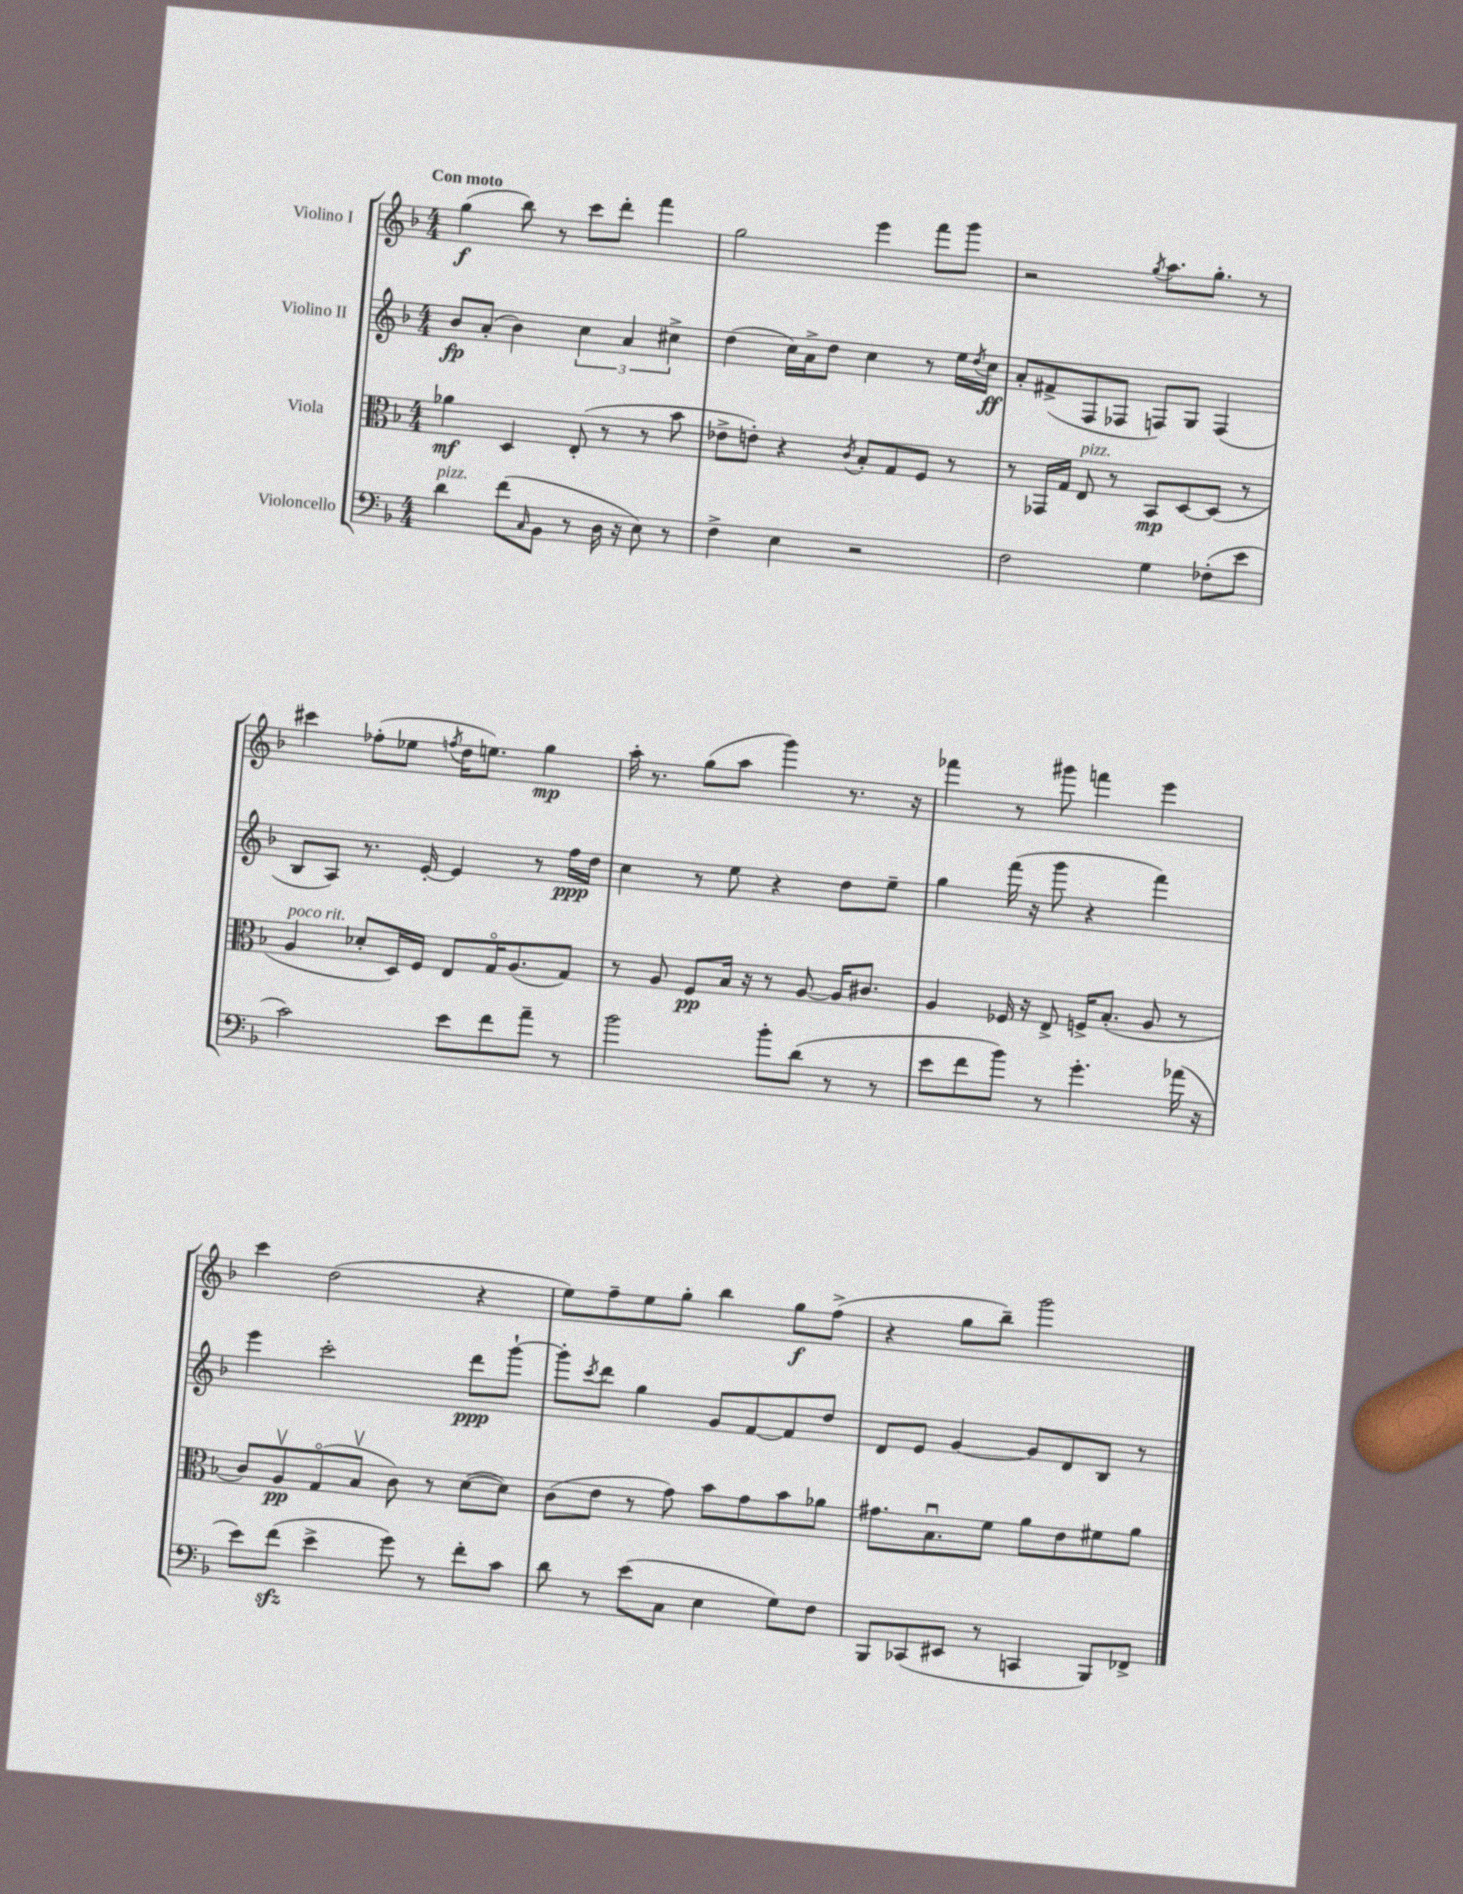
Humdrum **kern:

**kern	**kern	**dynam	**kern	**dynam	**kern	**dynam
*part4	*part3	*part3	*part2	*part2	*part1	*part1
*staff4	*staff3	*staff3	*staff2	*staff2	*staff1	*staff1
*I"Violoncello	*I"Viola	*	*I"Violino II	*	*I"Violino I	*
*clefF4	*clefC3	*	*clefG2	*	*clefG2	*
*k[b-]	*k[b-]	*	*k[b-]	*	*k[b-]	*
*M4/4	*M4/4	*	*M4/4	*	*M4/4	*
=1	=1	=1	=1	=1	=1	=1
!	!	!	!	!	!LO:TX:a:B:t=Con moto	!
!LO:TX:a:i:t=pizz.	!	!	!	!	!	!
4d\	4a-X\	mf	8b-/L	fp	(4gg\	f
.	.	.	(8a'/J	.	.	.
(8f\L	4D/	.	4b-\)	.	8bb-\)	.
16qqC/	.	.	.	.	.	.
8BB-\J	.	.	.	.	8r	.
8r	(8E'/	.	6cc\	.	8ccc\L	.
16D\	8r	.	.	.	8ddd'\J	.
.	.	.	6a/	.	.	.
16r	.	.	.	.	.	.
8E\)	8r	.	.	.	4fff\	.
.	.	.	6cc#X^\	.	.	.
8r	8b-\	.	.	.	.	.
=2	=2	=2	=2	=2	=2	=2
4F^\	8e-X^\L	.	(4dd\	.	2gg\	.
.	8en'\J)	.	.	.	.	.
4E\	4r	.	16cc\LL)	.	.	.
.	.	.	16a^\J	.	.	.
.	.	.	8dd\J	.	.	.
.	8qc/	.	.	.	.	.
2r	8B-'/L	.	4cc\	.	4eee\	.
.	8G/	.	.	.	.	.
.	8F/J	.	8r	.	8fff\L	.
.	8r	.	16ee\LL	.	8ggg\J	.
.	.	.	8qdd/	.	.	.
.	.	.	16cc\JJ	ff	.	.
=3	=3	=3	=3	=3	=3	=3
2F\	8r	.	8a'/L	.	2r	.
.	16GG-X/LL	.	(8f#X^/	.	.	.
.	16G/JJ	.	.	.	.	.
!	!LO:TX:a:i:t=pizz.	!	!	!	!	!
.	8E/	.	8F/	.	.	.
.	8r	.	8F-X/J	.	.	.
.	.	.	.	.	8qgg/	.
4G\	8BB-/L	mp	8Fn/L)	.	8.aa\L	.
.	[8D/	.	8G/J	.	.	.
.	.	.	.	.	8.gg'\J	.
(8F-X'\L	(8D/J]	.	(4F/	.	.	.
8e\J	8r	.	.	.	8r	.
!!LO:LB:g=z
=4	=4	=4	=4	=4	=4	=4
!	!LO:TX:a:i:t=poco rit.	!	!	!	!	!
2c\)	4A/	.	8B-/L	.	4ccc#X\	.
.	.	.	8A/J)	.	.	.
.	8d-X'/L	.	8.r	.	(8ff-X'\L	.
.	16D/L)	.	.	.	8ee-X\J	.
.	16F/JJ	.	[16e'/	.	.	.
.	.	.	.	.	8qffn/	.
8e\L	8E/L	.	4e/]	.	16dd\KL	.
.	.	.	.	.	8.een\J)	.
8f\	16G/K	.	.	.	.	.
.	(8.A/	.	.	.	.	.
8a~\J	.	.	8r	.	4gg\	mp
8r	8G/J)	.	16ff\LL	ppp	.	.
.	.	.	16dd\JJ	.	.	.
=5	=5	=5	=5	=5	=5	=5
2b-\	8r	.	4cc\	.	16aa'\	.
.	.	.	.	.	8.r	.
.	8A/	.	.	.	.	.
.	8F/L	pp	8r	.	(8gg\L	.
.	16B-/Jk	.	8ee\	.	8aa\J	.
.	16r	.	.	.	.	.
8b-'\L	8r	.	4r	.	4ggg\)	.
(8d\J	[8A/	.	.	.	.	.
8r	16A/KL]	.	8dd\L	.	8.r	.
.	8.c#X/J	.	.	.	.	.
8r	.	.	8ee~\J	.	.	.
.	.	.	.	.	16r	.
=6	=6	=6	=6	=6	=6	=6
8e\L	4A/	.	4gg\	.	4fff-X\	.
8f\	.	.	.	.	.	.
8b-\J)	16F-X/	.	(16fff\	.	8r	.
.	16r	.	16r	.	.	.
8r	8E^/	.	8ggg\	.	8ggg#X\	.
4.g'\	16Fn^/KL	.	4r	.	4fffn\	.
.	(8.B-'/J	.	.	.	.	.
.	8A/	.	4fff\)	.	4eee\	.
(16a-X\	8r	.	.	.	.	.
16r	.	.	.	.	.	.
!!LO:LB:g=z
=7	=7	=7	=7	=7	=7	=7
8e\L)	8c/L)	.	4eee\	.	4ccc\	.
(8fzz\J	8Av/	pp	.	.	.	.
4e^\	(8G/	.	2ccc'\	.	(2dd\	.
.	8B-v/J	.	.	.	.	.
8g\)	8c\)	.	.	.	.	.
8r	8r	.	.	.	.	.
8f'\L	([8d\L	.	8ddd\L	ppp	4r	.
8c\J	8d\J])	.	[8ggg`\J	.	.	.
=8	=8	=8	=8	=8	=8	=8
8d\	(8c\L	.	8ggg'\L]	.	8ee\L)	.
.	.	.	8qccc/	.	.	.
8r	8e\J	.	8ddd\J	.	8ff~\	.
(8e\L	8r	.	4gg\	.	8ee\	.
8C\J	8g\)	.	.	.	8gg'\J	.
4E\	8b-\L	.	8g/L	.	4bb-\	.
.	8g\	.	[8f/	.	.	.
8G\L)	8b-\	.	8f/]	.	8gg\L	f
8F\J	8a-X\J	.	8dd/J	.	(8ff^\J	.
=9	=9	=9	=9	=9	=9	=9
8BBB-/L	8.g#X\L	.	8d/L	.	4r	.
(8CC-X/	.	.	8e/J	.	.	.
.	8.B-u\	.	.	.	.	.
8EE#X/J	.	.	[4g/	.	8gg\L	.
8r	8f\J	.	.	.	8bb-~\J)	.
4CCn/	8a\L	.	8g/L]	.	2ggg\	.
.	8e\	.	8d/	.	.	.
8BBB-/L)	8f#X\	.	8B-/J	.	.	.
8FF-X^/J	8a\J	.	8r	.	.	.
==	==	==	==	==	==	==
*-	*-	*-	*-	*-	*-	*-
